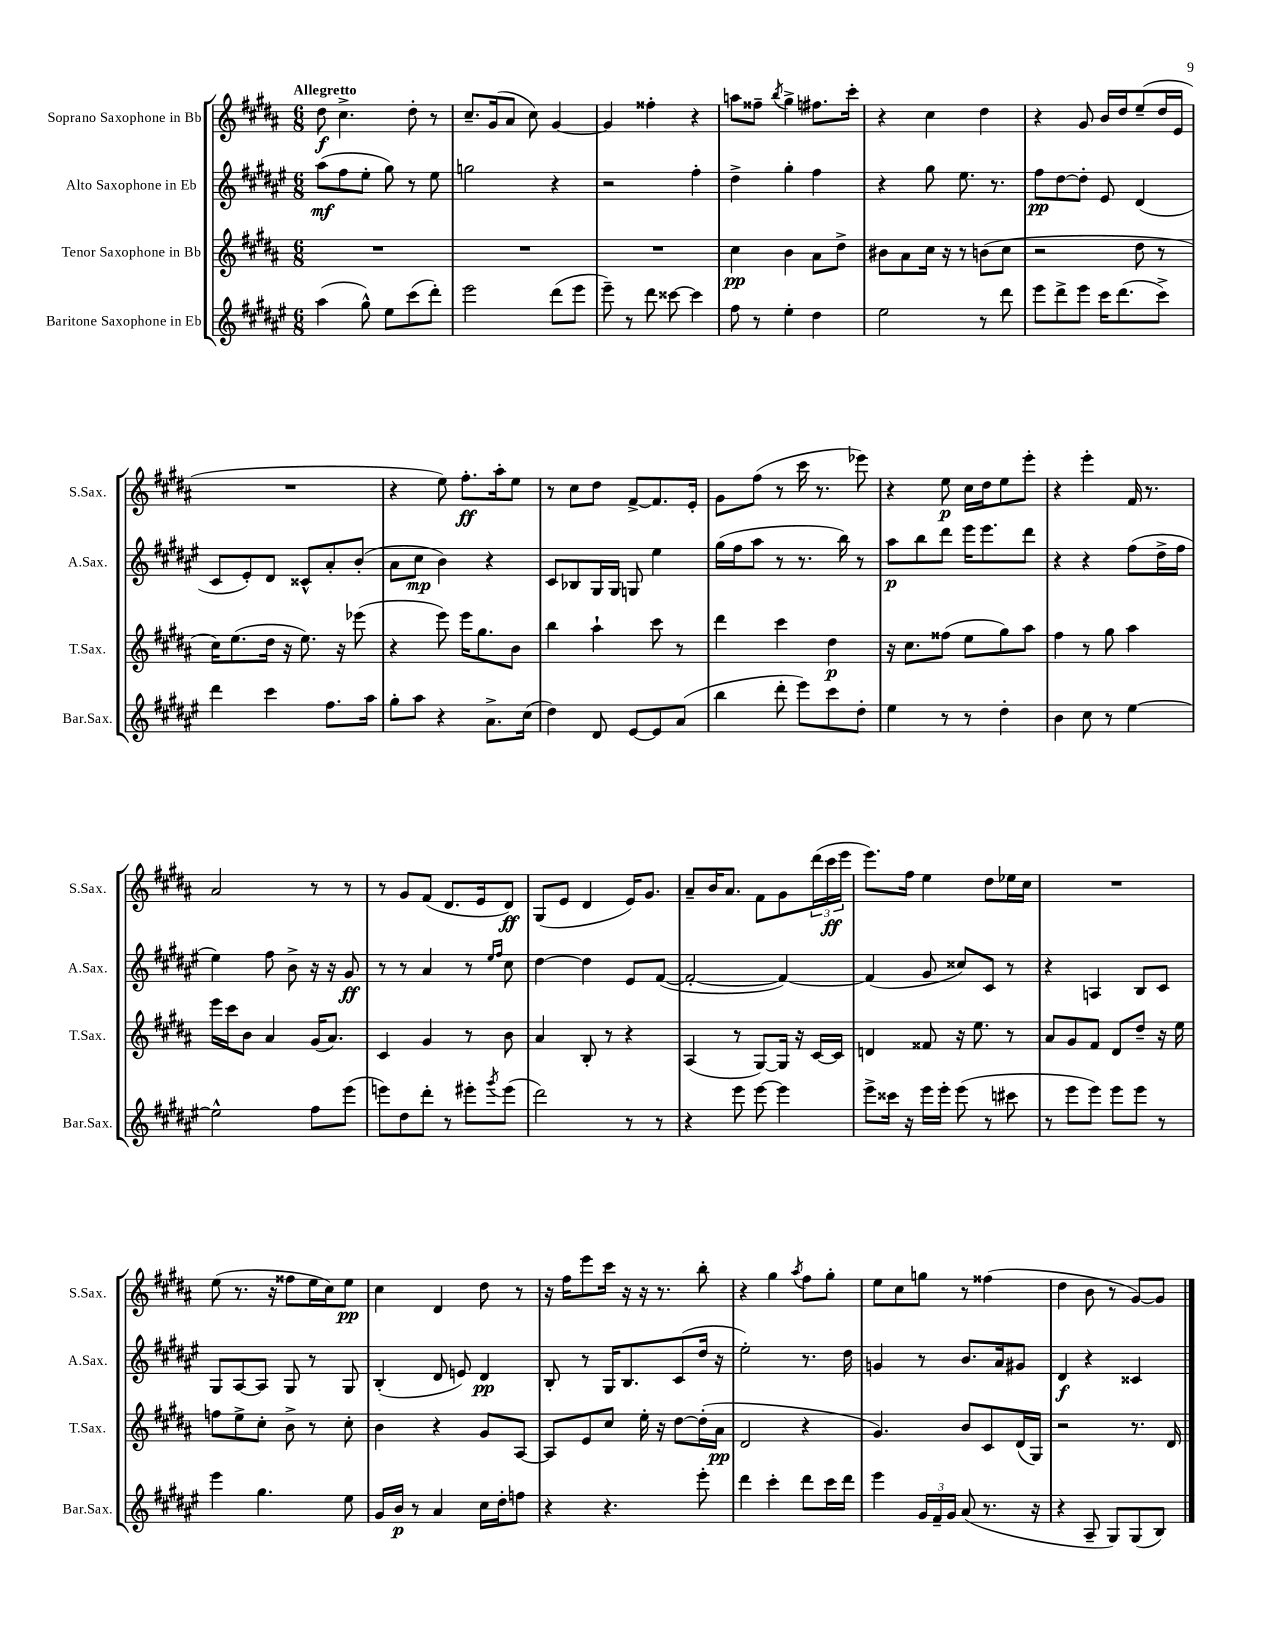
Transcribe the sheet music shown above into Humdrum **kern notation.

**kern	**kern	**kern	**kern
*staff4	*staff3	*staff2	*staff1
*clefG2	*clefG2	*clefG2	*clefG2
*k[f#c#g#d#a#e#]	*k[f#c#g#d#a#]	*k[f#c#g#d#a#e#]	*k[f#c#g#d#a#]
*M6/8	*M6/8	*M6/8	*M6/8
(4aa#	2.r	(8aa#	8dd#
.	.	8ff#	4.cc#^
8gg#^^)	.	8ee#'	.
8ee#	.	8gg#)	.
(8ccc#	.	8r	8dd#'
8ddd#')	.	8ee#	8r
=	=	=	=
2eee#	2.r	2gg	8.cc#~
.	.	.	(16g#
.	.	.	8a#
.	.	.	8cc#)
(8ddd#	.	4r	[4g#
8eee#	.	.	.
=	=	=	=
8eee#~)	2.r	2r	4g#]
8r	.	.	.
8ddd#	.	.	4ff##'
[8ccc##	.	.	.
4ccc##]	.	4ff#'	4r
=	=	=	=
8ff#	4cc#	4dd#^	8aa
8r	.	.	8ff##~
.	.	.	8qbb
4ee#'	4b	4gg#'	4gg#^
4dd#	8a#	4ff#	8.ff#
.	8dd#^	.	.
.	.	.	16ccc#'
=	=	=	=
2ee#	8b#	4r	4r
.	8a#	.	.
.	16cc#	8gg#	4cc#
.	16r	.	.
.	8r	8.ee#	.
8r	(8b	.	4dd#
.	.	8.r	.
8ddd#	8cc#	.	.
=	=	=	=
8eee#	2r	8ff#	4r
8ddd#^	.	[8dd#	.
8eee#	.	8dd#']	8g#
16ccc#	.	8e#	16b
(8.ddd#	.	.	16dd#
.	8dd#	(4d#	(8ee~
8ccc#^)	8r	.	16dd#
.	.	.	16e
=	=	=	=
4ddd#	16cc#)	8c#	2.r
.	(8.ee	.	.
.	.	8e#')	.
4ccc#	16dd#	8d#	.
.	16r	.	.
.	8.ee)	8c##^^	.
8.ff#	.	8a#'	.
.	16r	.	.
.	(8eee-	(8b'	.
16aa#	.	.	.
=	=	=	=
8gg#'	4r	8a#	4r
8aa#	.	8cc#	.
4r	8eee)	4b)	8ee)
.	16eee	.	8.ff#'
.	8.gg#	.	.
8.a#^	.	4r	.
.	.	.	16aa#'
.	8b	.	8ee
(16cc#	.	.	.
=	=	=	=
4dd#)	4bb	8c#	8r
.	.	8B-	8cc#
8d#	4aa#`	16G#	8dd#
.	.	16G#	.
[8e#	.	8G	[8f#^
8e#]	8ccc#	4ee#	8.f#]
(8a#	8r	.	.
.	.	.	16e'
=	=	=	=
4bb	4ddd#	(16gg#	8g#
.	.	16ff#	.
.	.	8aa#	(8ff#
8ddd#'	4ccc#	8r	8r
8eee#)	.	8.r	16ccc#
.	.	.	8.r
8ccc#	4dd#	.	.
.	.	16bb)	.
8dd#'	.	8r	8eee-)
=	=	=	=
4ee#	16r	8aa#	4r
.	8.cc#	.	.
.	.	8bb	.
8r	(8ff##	8ddd#	8ee
8r	8ee	16eee#	16cc#
.	.	8.eee#	16dd#
4dd#'	8gg#)	.	8ee
.	8aa#	8ddd#	8eee'
=	=	=	=
4b	4ff#	4r	4r
8cc#	8r	4r	4eee'
8r	8gg#	.	.
[4ee#	4aa#	(8ff#	16f#
.	.	.	8.r
.	.	16dd#^	.
.	.	16ff#	.
=	=	=	=
2ee#^^]	16eee	4ee#)	2a#
.	16ccc#	.	.
.	8b	.	.
.	4a#	8ff#	.
.	.	8b^	.
8ff#	(16g#	16r	8r
.	8.a#)	16r	.
(8eee#	.	8g#	8r
=	=	=	=
8eee)	4c#	8r	8r
8dd#	.	8r	8g#
8ddd#'	4g#	4a#	(8f#
8r	.	.	8.d#
8eee#'	8r	8r	.
.	.	.	16e
.	.	16qqee#	.
8qggg#	.	16qqff#	.
(8eee#	8b	8cc#	8d#)
=	=	=	=
2ddd#)	4a#	[4dd#	(8G#
.	.	.	8e
.	8B'	4dd#]	4d#
.	8r	.	.
8r	4r	8e#	16e)
.	.	.	8.g#
8r	.	([8f#	.
=	=	=	=
4r	(4A#	2f#'_	8a#~
.	.	.	16b
.	.	.	8.a#
8eee#	8r	.	.
[8eee#	[8G#)	.	8f#
4eee#]	16G#]	4f#_)	8g#
.	16r	.	.
.	[16c#	.	(24ddd#
.	.	.	24ccc#
.	16c#]	.	.
.	.	.	24eee
=	=	=	=
8eee#^	4d	(4f#]	8.eee)
16ccc##	.	.	.
16r	.	.	16ff#
16eee#	8f##	8g#	4ee
16eee#'	.	.	.
(8eee#	16r	8cc##)	.
.	8.ee	.	.
8r	.	8c#	8dd#
8ccc#	8r	8r	16ee-
.	.	.	16cc#
=	=	=	=
8r	8a#	4r	2.r
8eee#	8g#	.	.
8eee#)	8f#	4A	.
8eee#	8d#	.	.
8eee#	8dd#~	8B	.
8r	16r	8c#	.
.	16ee	.	.
=	=	=	=
4eee#	8ff	8G#	(8ee
.	8ee^	[8A#	8.r
4.gg#	8cc#'	8A#]	.
.	.	.	16r
.	8b^	8G#	8ff##
.	8r	8r	16ee
.	.	.	16cc#)
8ee#	8cc#'	8G#	8ee
=	=	=	=
16g#	4b	(4B'	4cc#
16b	.	.	.
8r	.	.	.
4a#	4r	8d#	4d#
.	.	8e)	.
16cc#	8g#	4d#	8dd#
16dd#'	.	.	.
8ff	[8A#	.	8r
=	=	=	=
4r	8A#]	8B'	16r
.	.	.	16ff#
.	8e	8r	8eee
4.r	8cc#	16G#	16ccc#
.	.	8.B	16r
.	16ee'	.	16r
.	16r	.	8.r
.	[8dd#	(8c#	.
8eee#'	(16dd#']	16dd#	8bb'
.	16a#	16r	.
=	=	=	=
4ddd#	2d#	2ee#')	4r
4ccc#'	.	.	4gg#
.	.	.	8qaa#
8ddd#	4r	8.r	8ff#
16ccc#	.	.	8gg#'
16ddd#	.	16dd#	.
=	=	=	=
4eee#	4.g#)	4g	8ee
.	.	.	8cc#
24g#	.	8r	8gg
24f#~	.	.	.
24g#	.	.	.
(8a#	8b	8.b	8r
8.r	8c#	.	(4ff##
.	.	16a#	.
.	(16d#	8g#	.
16r	16G#)	.	.
=	=	=	=
4r	2r	4d#	4dd#
8A#~	.	4r	8b
8G#)	.	.	8r
(8G#	8.r	4c##	[8g#)
8B)	.	.	8g#]
.	16d#	.	.
==	==	==	==
*-	*-	*-	*-
